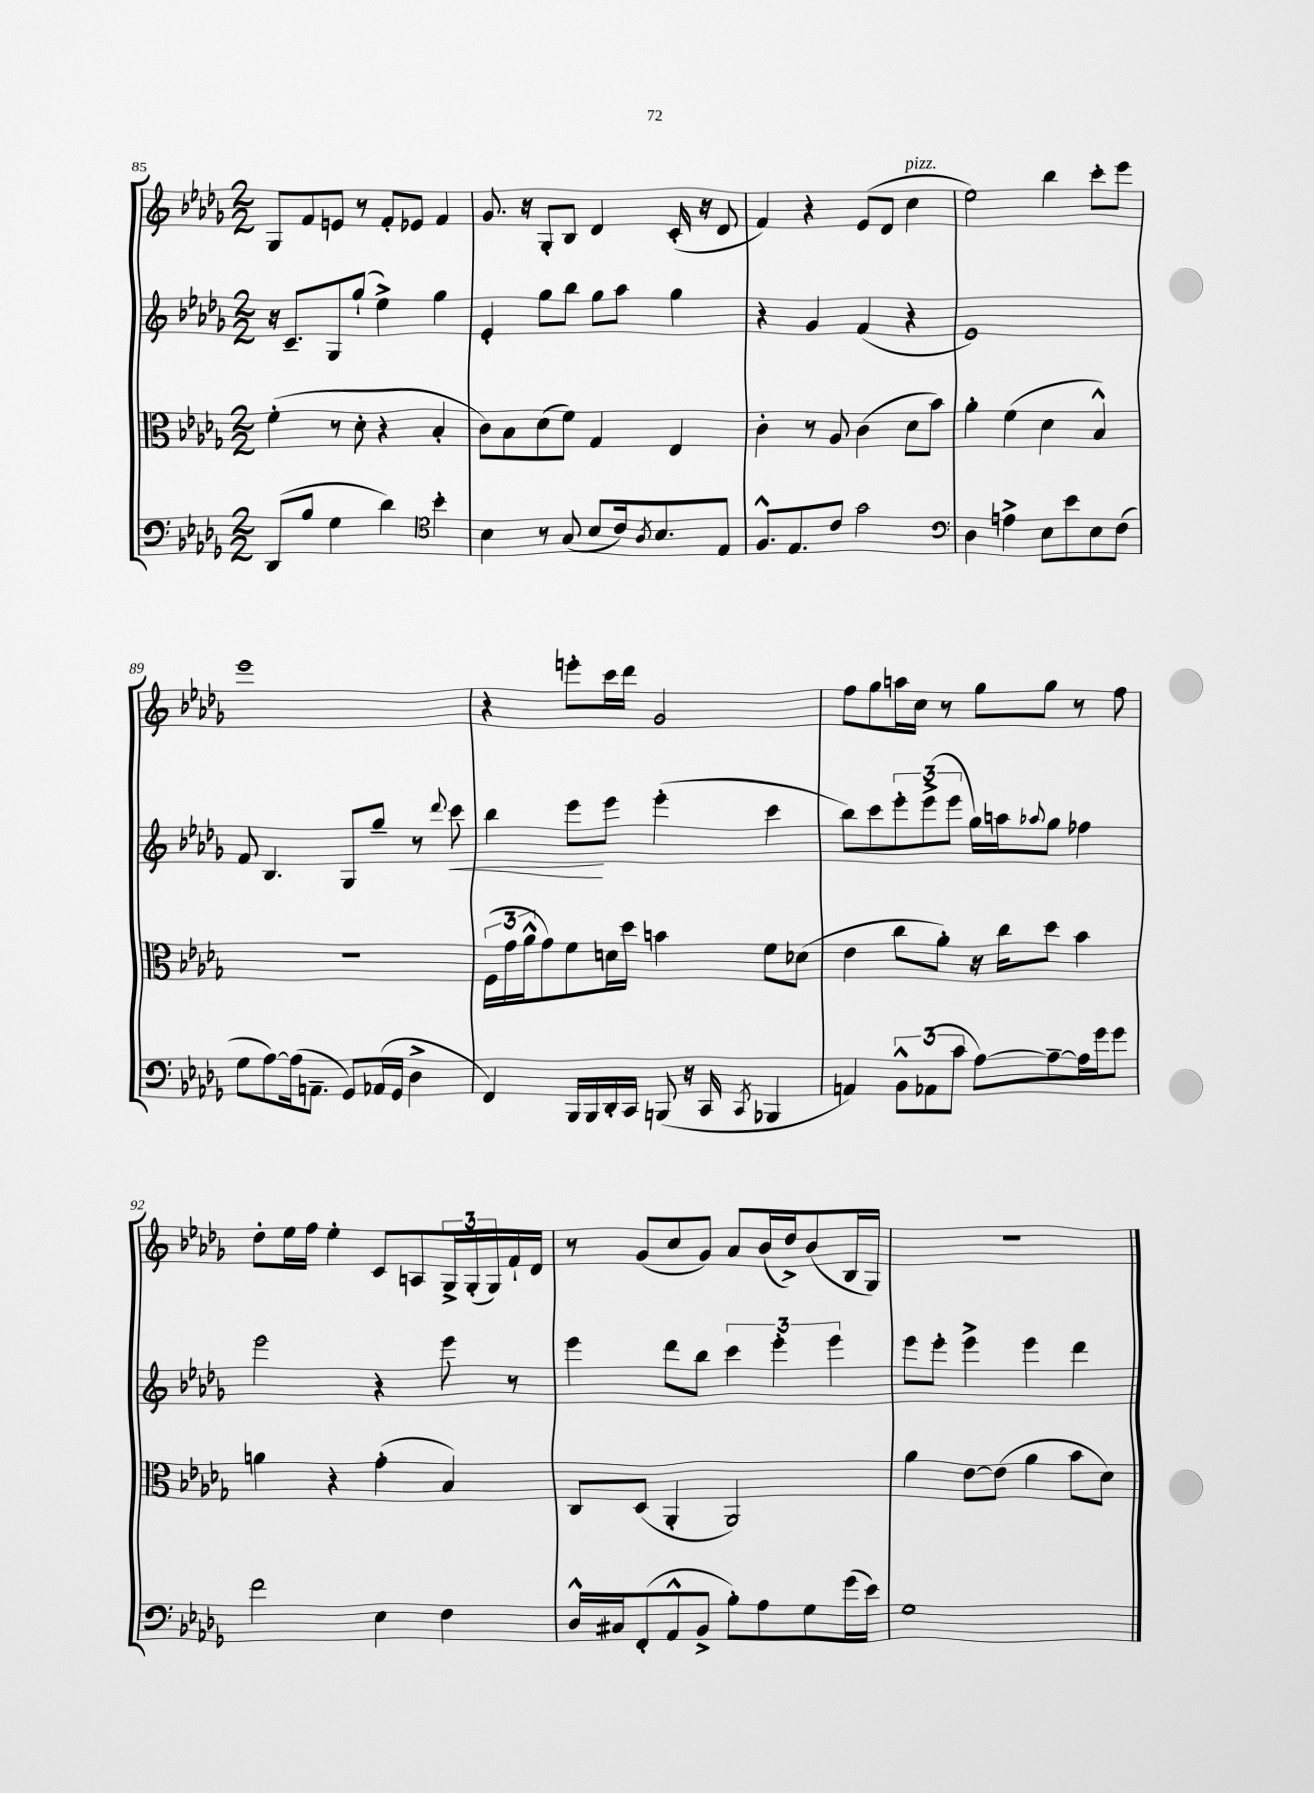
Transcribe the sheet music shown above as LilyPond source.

<<
\new StaffGroup <<
\new Staff = "s0" {
    \clef treble \key des \major \numericTimeSignature \time 2/2
    ges8 f'8 e'8 r8 f'8-. ees'8 f'4 |
    ges'8. r16 ges8-. bes8 des'4 c'16-.( r16 des'8 |
    f'4) r4 ees'8( des'8 c''4^\markup { \italic "pizz." } |
    ees''2) bes''4 c'''8-. ees'''8 |
    ees'''1 |
    r4 e'''8-. c'''16 des'''16 ges'2 |
    f''8 ges''8 a''16 c''16 r8 ges''8 ges''8 r8 f''8 |
    des''8-. ees''16 f''16 ees''4-. c'8 a8 \tuplet 3/2 { ges16-> ges16-.( ges16) } f'16-! des'16 |
    r8 ges'8( c''8 ges'8) aes'8 bes'16( des''16->) bes'8( bes16 ges16) |
    r1 \bar "|." |
}
\new Staff = "s1" {
    \clef treble \key des \major \numericTimeSignature \time 2/2
    r16 c'8.-- ges8 ges''8-!( ees''4->) ges''4 |
    ees'4-. ges''8 bes''8 ges''8 aes''8 ges''4 |
    r4 ges'4 f'4( r4 |
    ees'1) |
    f'8 bes4. ges8 ges''8-- r8 \appoggiatura { des'''8 } c'''8\< |
    bes''4 ees'''8\! ees'''8 ees'''4-.( c'''4 |
    bes''8) c'''8 \tuplet 3/2 { ees'''8-. ees'''8->( ees'''8 } ges''16) a''16 \appoggiatura { aes''8 } ges''8 fes''4 |
    ees'''2 r4 ees'''8 r8 |
    ees'''4 des'''8 bes''8 \tuplet 3/2 { c'''4 ees'''4-. ees'''4 } |
    ees'''8 ees'''8-. ees'''4-> ees'''4 des'''4 \bar "|." |
}
\new Staff = "s2" {
    \clef alto \key des \major \numericTimeSignature \time 2/2
    f'4-.( r8 des'8-. r4 bes4-. |
    c'8) bes8 des'8( f'8) ges4 ees4 |
    c'4-. r8 aes8 c'4( des'8 bes'8) |
    aes'4-. f'4( des'4 bes4-^) |
    r1 |
    \tuplet 3/2 { f16( ges'16 aes'16-^ } ges'8) f'8 d'16 des''16 b'4 f'8 des'8( |
    ees'4 c''8 aes'8-.) r16 c''16 des''8 bes'4 |
    a'4 r4 ges'4-.( bes4) |
    c8 des8( aes,4-. aes,2) |
    aes'4 ees'8~ ees'8( aes'4 bes'8 des'8) \bar "|." |
}
\new Staff = "s3" {
    \clef bass \key des \major \numericTimeSignature \time 2/2
    des,8( bes8 ges4 des'4) \clef tenor bes'4-. |
    bes4 r8 ges8( bes8 c'16) \acciaccatura { aes8 } bes8. ees8 |
    f8.-^ ees8. c'8 ges'2 |
    \clef bass des4 a4-> ees8 ees'8 ees8 f8( |
    ges8 aes8~) aes16( a,8.-- ges,8) aes,16( ges,16 des4-> |
    f,4) bes,,16 bes,,16 des,16-. c,16 b,,8( r16 c,16 \acciaccatura { c,8 } bes,,4 |
    a,4) \tuplet 3/2 { bes,8-^ aes,8( c'8 } aes8~) aes8~-- aes16 ges'16 ges'8 |
    f'2 ees4 f4 |
    des16-^ cis16 f,8-.( aes,8-^ bes,8-> bes8-.) aes8 ges8 ges'16( ees'16) |
    ges1 \bar "|." |
}
>>
>>
\layout { \context { \Score currentBarNumber = #85 } }
